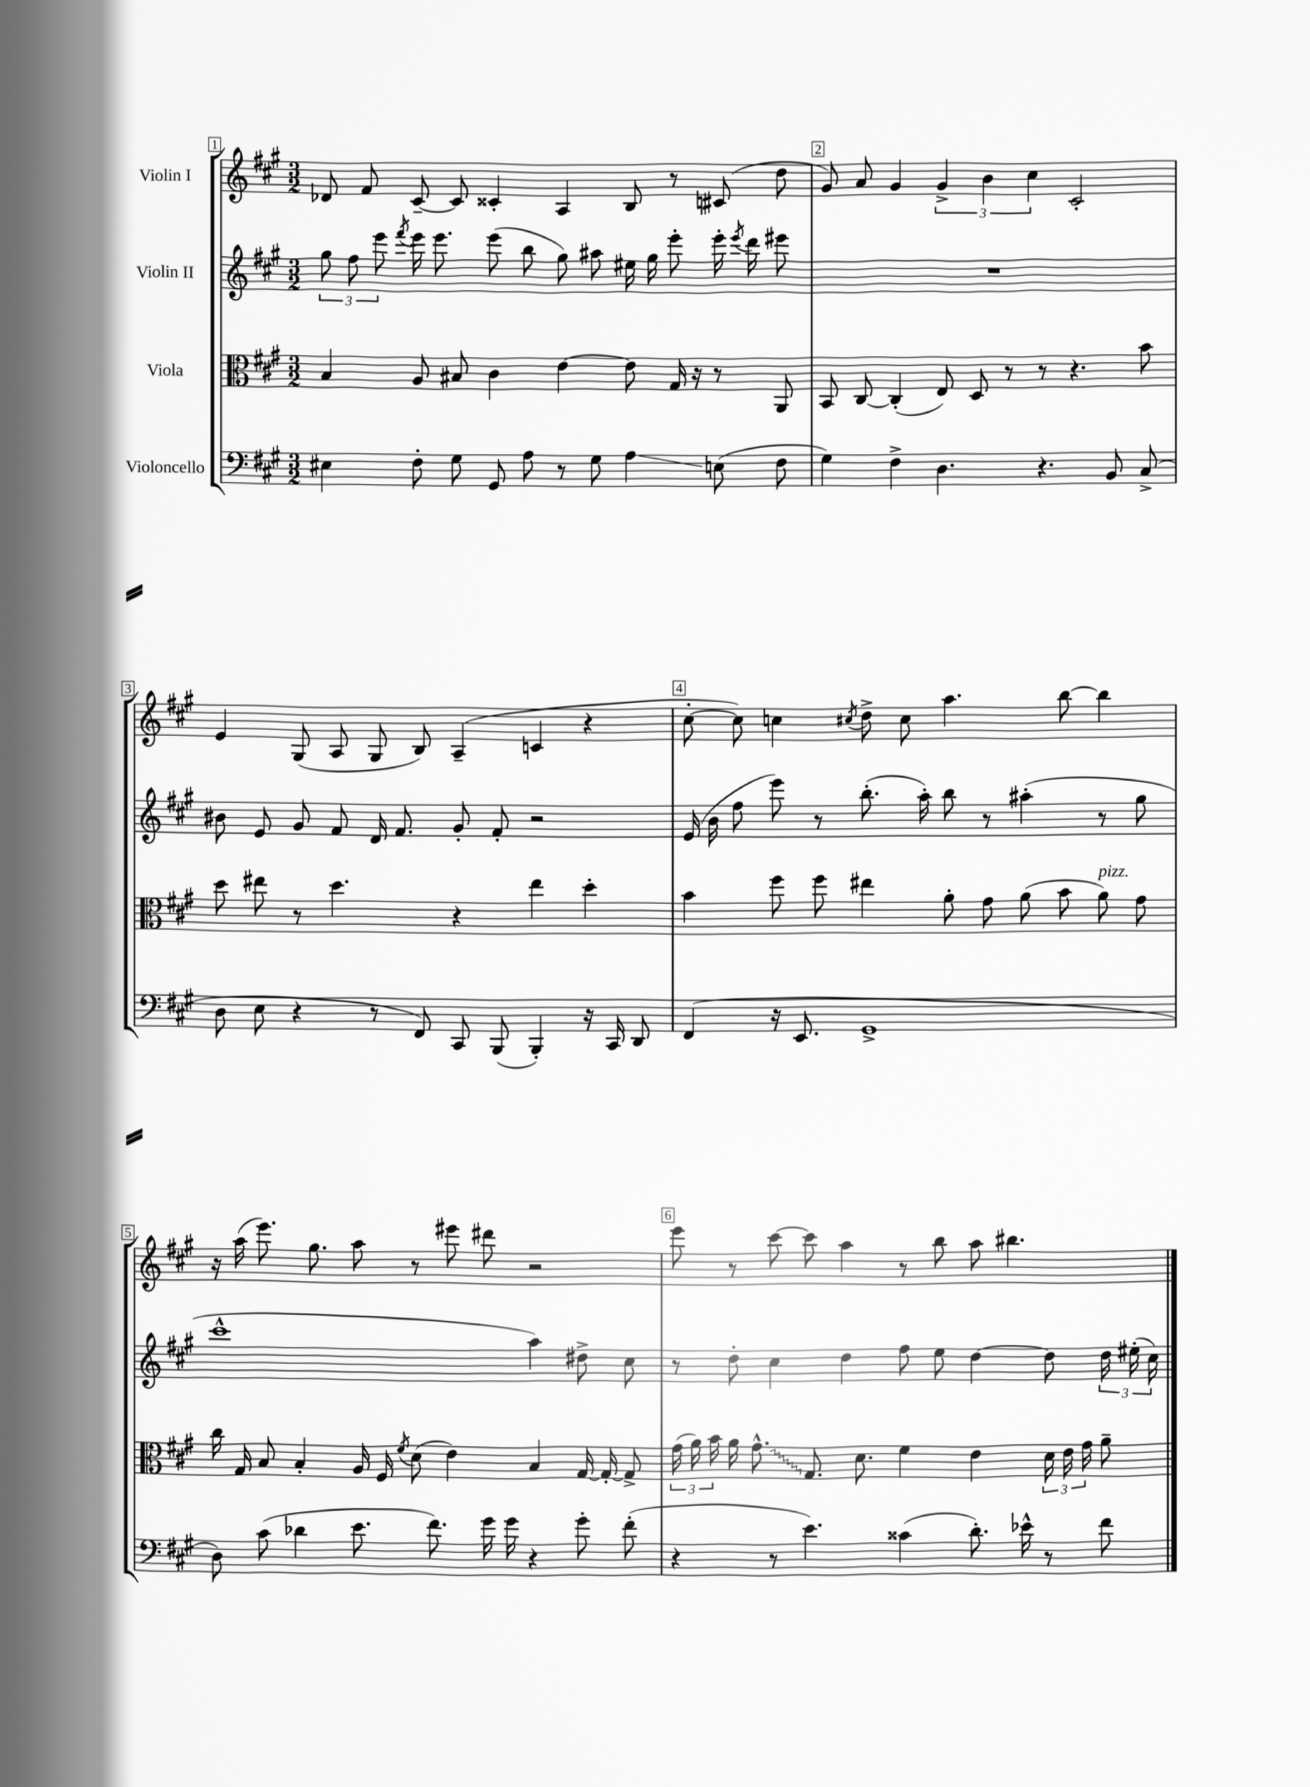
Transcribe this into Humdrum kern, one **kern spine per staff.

**kern	**kern	**kern	**kern
*staff4	*staff3	*staff2	*staff1
*clefF4	*clefC3	*clefG2	*clefG2
*k[f#c#g#]	*k[f#c#g#]	*k[f#c#g#]	*k[f#c#g#]
*M3/2	*M3/2	*M3/2	*M3/2
4E#	4B	12gg#	8d-
.	.	12ff#	.
.	.	.	8f#
.	.	12eee	.
.	.	8qfff#	.
8F#'	8A	16eee	[8c#~
.	.	8.eee	.
8G#	8B#	.	8c#]
8GG#	4c#	(8eee	4c##'
8A	.	8bb	.
8r	[4e	8gg#)	4A
8G#	.	8aa#	.
4A	8e]	16ee#	8B
.	.	16gg#	.
.	16G#	8eee'	8r
.	16r	.	.
(8E	8r	16eee'	(8c#
.	.	8qeee	.
.	.	16ddd	.
8F#	8AA	8eee#	8dd
=	=	=	=
4G#)	8BB	1.r	8g#)
.	[8C#	.	8a
4F#^	(4C#']	.	4g#
4.D	8E)	.	6g#^
.	8D	.	.
.	.	.	6b
.	8r	.	.
.	.	.	6cc#
4.r	8r	.	.
.	4.r	.	2c#'
8BB	.	.	.
(8C#^	8b	.	.
=	=	=	=
8D	8dd	8b#	4e
8E	8ee#	8e	.
4r	8r	8g#	(8G#
.	4.dd	8f#	8A
8r	.	16d	8G#
.	.	8.f#	.
8FF#)	.	.	8B)
8CC#	4r	8g#'	(4A~
(8BBB	.	8f#'	.
4BBB')	4ee#	2r	4c
16r	4dd'	.	4r
16CC#	.	.	.
8DD	.	.	.
=	=	=	=
(4FF#	4b	(16e	[8cc#'
.	.	16b	.
.	.	8ff#	8cc#])
16r	8ff#	8eee)	4cc
8.EE	.	.	.
.	8ff#	8r	.
.	.	.	8qcc#
1GG#^	4ee#	(8.bb'	8dd^
.	.	.	8cc#
.	.	16aa')	.
.	8a'	8bb	4.aa
.	8g#	8r	.
.	(8a	(4aa#'	.
.	8b	.	[8bb
.	8a)	8r	4bb]
.	8g#	8gg#	.
=	=	=	=
8D)	16cc#	1ccc#^^	16r
.	16G#	.	(16aa
(8c#	8B	.	8.eee)
4d-	4B'	.	.
.	.	.	8.gg#
8.e	16A	.	8aa
.	16F#	.	.
.	8qf#	.	.
.	(8d	.	8r
8.f#)	.	.	.
.	4e)	.	8eee#
16g#	.	.	8ddd#
16g#	.	.	.
4r	4B	4aa)	2r
8g#'	[16G#	8dd#^	.
.	16G#'_	.	.
(8f#'	8G#^]	8cc#	.
=	=	=	=
4r	(24g#	8r	8eee
.	24a)	.	.
.	24b	.	.
.	16a	8dd'	8r
.	8.g#^^	.	.
8r	.	4cc#	[8ccc#
4.e)	8.G#	.	8ccc#]
.	.	4dd	4aa
.	8.d	.	.
(4c##	4f#	8ff#	8r
.	.	8ee	8bb
8.d')	4e	[4dd	8aa
.	.	.	4.bb#
16e-^^	.	.	.
8r	24d	8dd]	.
.	24e	.	.
.	24g#	.	.
8f#	8a~	24dd	.
.	.	(24ee#'	.
.	.	24cc#)	.
==	==	==	==
*-	*-	*-	*-
